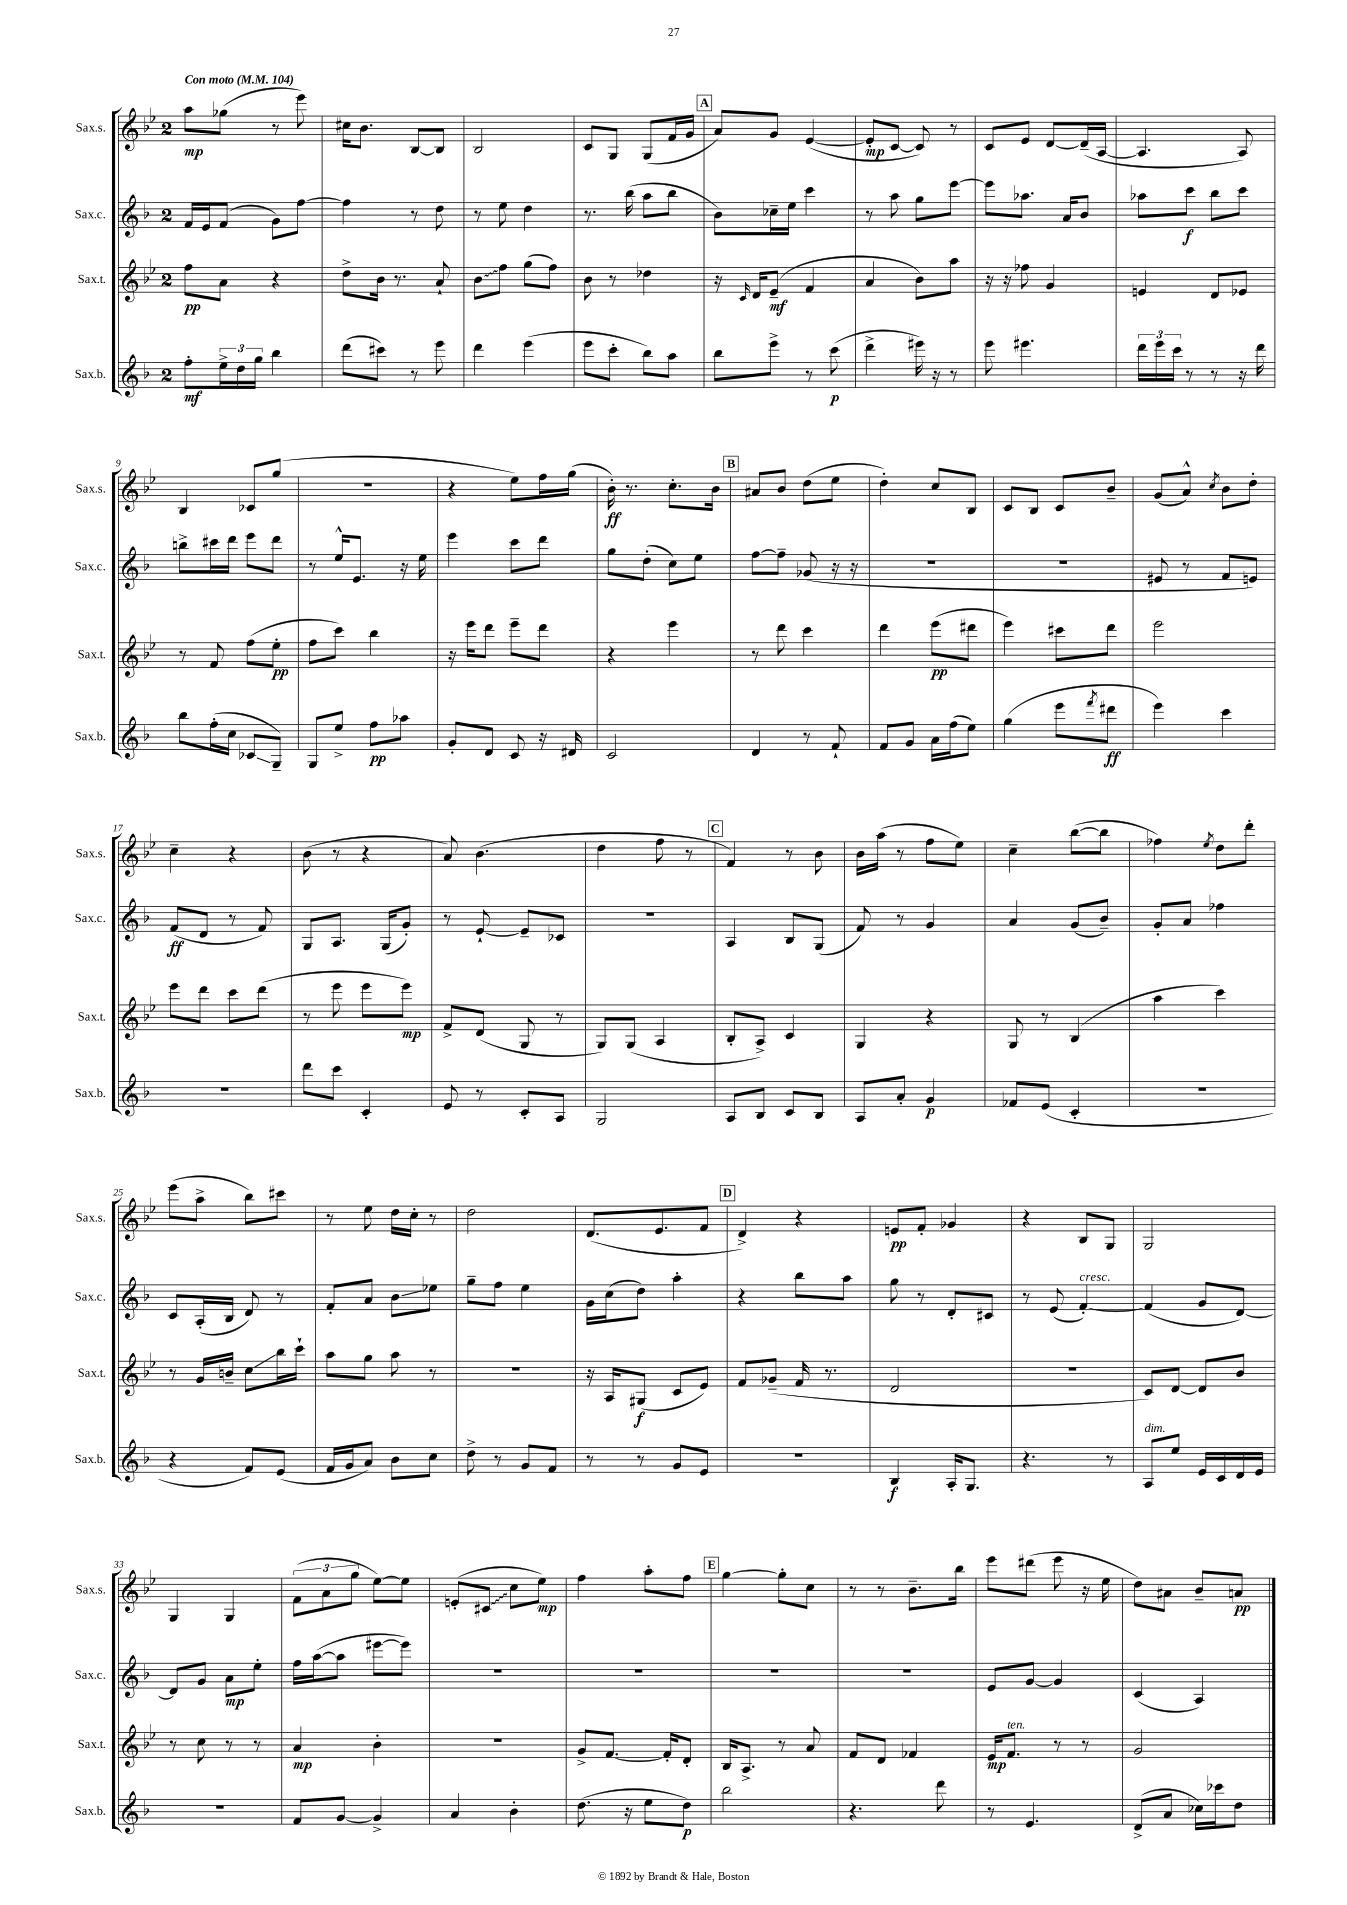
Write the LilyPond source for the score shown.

<<
\new StaffGroup <<
\new Staff = "s0" \with { instrumentName = "Sax.s." shortInstrumentName = "Sax.s." } {
    \clef treble \key bes \major \once \override Staff.TimeSignature.style = #'single-digit \time 2/4 \tempo "Con moto" 4 = 104
    a''8\mp ges''8( r8 ees'''8) |
    cis''16 bes'8. bes8~ bes8 |
    bes2 |
    c'8 g8 g8( f'16 g'16 |
    \mark \markup { \box "A" } a'8) g'8 ees'4~( |
    ees'8-.\mp c'8~ c'8) r8 |
    c'8 ees'8 d'8~ d'16--( a16~ |
    a4. a8) |
    bes4 ces'8 g''8( |
    R2 |
    r4 ees''8) f''16 g''16( |
    bes'16-.\ff) r8. c''8.-. bes'16 |
    \mark \markup { \box "B" } ais'8 bes'8 d''8( ees''8 |
    d''4-.) c''8 bes8 |
    c'8 bes8 c'8 bes'8-- |
    g'8( a'8-^) \acciaccatura { c''8 } bes'8 d''8-. |
    c''4-- r4 |
    bes'8( r8 r4 |
    a'8) bes'4.( |
    d''4 f''8 r8 |
    \mark \markup { \box "C" } f'4) r8 bes'8 |
    bes'16 a''16( r8 f''8 ees''8) |
    c''4-- bes''8~( bes''8 |
    fes''4) \acciaccatura { ees''8 } d''8 d'''8-. |
    ees'''8( a''8-> bes''8) cis'''8 |
    r8 ees''8 d''16 c''16-. r8 |
    d''2 |
    d'8.( ees'8. f'8 |
    \mark \markup { \box "D" } d'4->) r4 |
    e'8\pp f'8-. ges'4 |
    r4 bes8 g8 |
    g2 |
    g4 g4 |
    \tuplet 3/2 { f'8( a'8 g''8 } ees''8~) ees''8 |
    e'8-.( \once \override Glissando.style = #'zigzag cis'8\glissando c''8 ees''8\mp) |
    f''4 a''8-. f''8 |
    \mark \markup { \box "E" } g''4~ g''8-. c''8 |
    r8 r8 bes'8.-- bes''16 |
    ees'''8 dis'''8( ees'''8 r16 ees''16 |
    d''8) ais'8 bes'8-- a'8\pp \bar "|." |
}
\new Staff = "s1" \with { instrumentName = "Sax.c." shortInstrumentName = "Sax.c." } {
    \clef treble \key f \major \once \override Staff.TimeSignature.style = #'single-digit \time 2/4
    f'16 e'16 f'8( g'8) f''8~ |
    f''4 r8 d''8 |
    r8 e''8 d''4 |
    r8. bes''16( a''8 bes''8 |
    \mark \markup { \box "A" } bes'8) ces''16-- e''16 c'''4 |
    r8 a''8 g''8 e'''8~ |
    e'''8 aes''8. a'16 bes'8 |
    aes''8 c'''8\f bes''8 c'''8 |
    b''8-> cis'''16 d'''16 e'''8 d'''8 |
    r8 e''16-^ e'8. r16 e''16 |
    e'''4 c'''8 d'''8 |
    g''8 d''8-.( c''8) e''8 |
    \mark \markup { \box "B" } f''8~ f''8-- ges'8( r16 r16 |
    r2 |
    R2 |
    eis'8 r8 f'8 e'8) |
    f'8\ff( d'8 r8 f'8) |
    g8 a8. g16( g'8-.) |
    r8 e'8~-! e'8-- ces'8 |
    r2 |
    \mark \markup { \box "C" } a4 bes8 g8( |
    f'8) r8 g'4 |
    a'4 g'8( bes'8--) |
    g'8-. a'8 fes''4 |
    c'8 a16-.( bes16 d'8) r8 |
    f'8-. a'8 bes'8\glissando ees''8 |
    g''8-- f''8 e''4 |
    g'16 c''16( d''8) a''4-. |
    \mark \markup { \box "D" } r4 bes''8 a''8 |
    g''8 r8 d'8-. cis'8 |
    r8 e'8( f'4~-.^\markup { \italic "cresc." }) |
    f'4( g'8 d'8~) |
    d'8 g'8 a'8\mp e''8-. |
    f''16 a''16~( a''8 eis'''8~ eis'''8) |
    R2 |
    R2 |
    \mark \markup { \box "E" } R2 |
    R2 |
    e'8 g'8~ g'4 |
    c'4( a4) \bar "|." |
}
\new Staff = "s2" \with { instrumentName = "Sax.t." shortInstrumentName = "Sax.t." } {
    \clef treble \key bes \major \once \override Staff.TimeSignature.style = #'single-digit \time 2/4
    f''8\pp a'8 r4 |
    d''8-> bes'16 r8. a'8-! |
    \once \override Glissando.style = #'zigzag bes'8\glissando f''8 g''8( f''8) |
    bes'8 r8 des''4 |
    \mark \markup { \box "A" } r16 \grace { c'16 } d'16 ees'8--\mf( f'4 |
    a'4 bes'8) a''8 |
    r16 r16 fes''8 g'4 |
    e'4 d'8 ees'8 |
    r8 f'8 f''8( ees''8-.\pp |
    f''8 c'''8) bes''4 |
    r16 ees'''16 d'''8 ees'''8-- d'''8 |
    r4 ees'''4 |
    \mark \markup { \box "B" } r8 d'''8 c'''4 |
    d'''4 ees'''8\pp( dis'''8 |
    ees'''4) cis'''8 d'''8 |
    ees'''2 |
    ees'''8 d'''8 c'''8 d'''8( |
    r8 ees'''8 ees'''8 ees'''8\mp) |
    f'8-> d'8( g8 r8 |
    g8) g8( a4 |
    \mark \markup { \box "C" } bes8-. a8->) c'4 |
    g4 r4 |
    g8 r8 bes4( |
    a''4 c'''4) |
    r8 g'16 b'16-- c''8\glissando bes''16 c'''16-! |
    a''8 g''8 a''8 r8 |
    R2 |
    r16 a16 gis8\f( c'8 ees'8) |
    \mark \markup { \box "D" } f'8 ges'8--( f'16 r8. |
    d'2 |
    R2 |
    c'8) d'8~ d'8 bes'8 |
    r8 c''8 r8 r8 |
    a'4\mp bes'4-. |
    r2 |
    g'8-> f'8.~ f'16-. d'8-. |
    \mark \markup { \box "E" } bes16 a8.-> r8 a'8 |
    f'8 d'8 fes'4 |
    ees'16\mp f'8.^\markup { \italic "ten." } r8 r8 |
    g'2 \bar "|." |
}
\new Staff = "s3" \with { instrumentName = "Sax.b." shortInstrumentName = "Sax.b." } {
    \clef treble \key f \major \once \override Staff.TimeSignature.style = #'single-digit \time 2/4
    f''8-.\mf \tuplet 3/2 { e''16-> d''16 g''16 } bes''4 |
    d'''8( cis'''8) r8 e'''8 |
    d'''4 e'''4( |
    e'''8 c'''8-. bes''8) a''8 |
    \mark \markup { \box "A" } bes''8 e'''8-> r8 c'''8\p( |
    d'''4-> eis'''16) r16 r8 |
    e'''8 eis'''4. |
    \tuplet 3/2 { d'''16 e'''16 c'''16 } r8 r8 r16 d'''16 |
    bes''8 f''16-.( c''16 ces'8\glissando g8--) |
    g8 e''8-> f''8\pp aes''8 |
    g'8-. d'8 c'8 r16 dis'16 |
    c'2 |
    \mark \markup { \box "B" } d'4 r8 f'8-! |
    f'8 g'8 a'16 f''16( e''8) |
    g''4( e'''8 \acciaccatura { f'''8 } dis'''8\ff |
    e'''4) c'''4 |
    R2 |
    d'''8 c'''8 c'4-. |
    e'8 r8 c'8-. a8 |
    g2 |
    \mark \markup { \box "C" } a8 bes8 c'8 bes8 |
    a8 a'8-. g'4\p |
    fes'8 e'8( c'4-. |
    R2 |
    r4 f'8) e'8( |
    f'16 g'16 a'8) bes'8 c''8 |
    d''8-> r8 g'8 f'8 |
    r8 r8 g'8 e'8 |
    \mark \markup { \box "D" } r2 |
    bes4\f a16-. g8. |
    r4. r8 |
    a8^\markup { \italic "dim." } e''8 e'16 c'16 d'16 e'16 |
    r2 |
    f'8 g'8~ g'4-> |
    a'4 bes'4-. |
    d''8.( r16 e''8 d''8\p) |
    \mark \markup { \box "E" } bes''2 |
    r4. d'''8 |
    r8 e'4. |
    d'8->( a'8 ces''16) ces'''16 d''8 \bar "|." |
}
>>
>>
